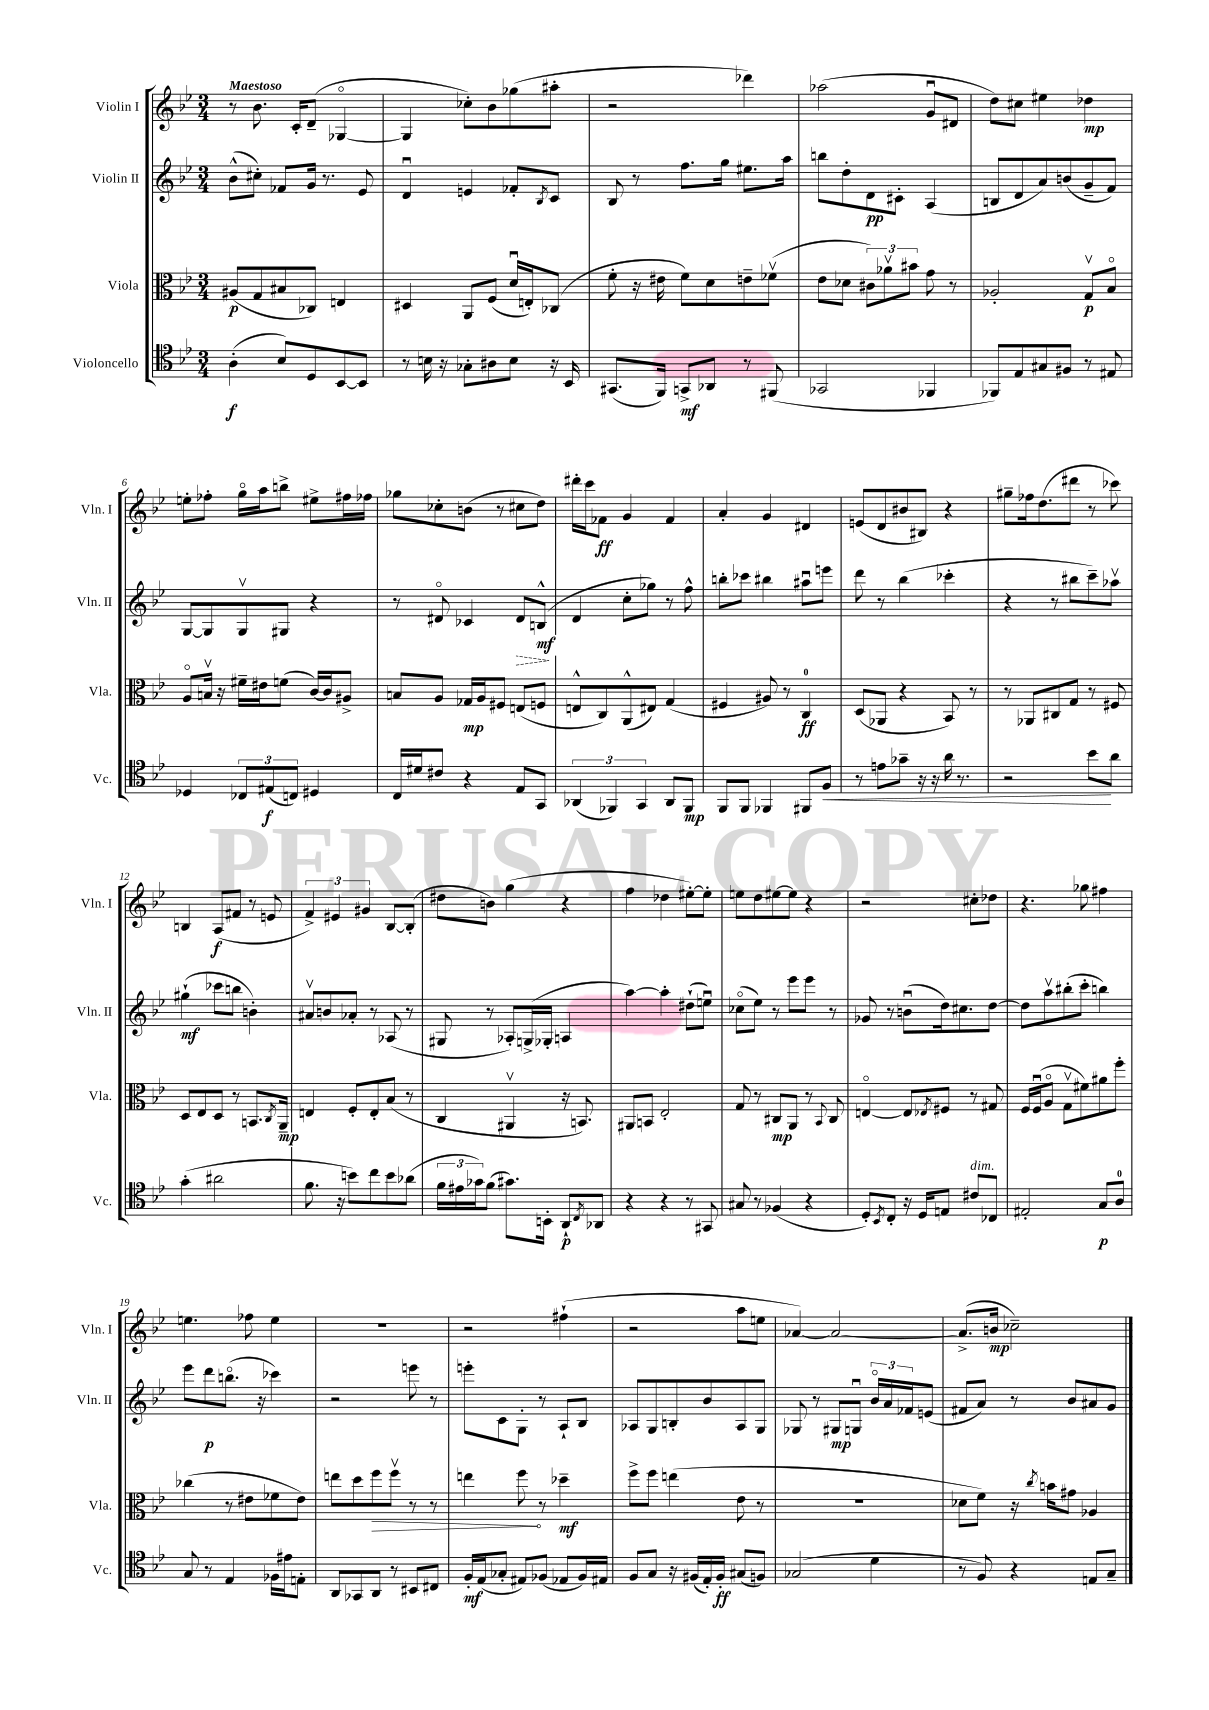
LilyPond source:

<<
\new StaffGroup <<
\new Staff = "s0" \with { instrumentName = "Violin I" shortInstrumentName = "Vln. I" } {
    \clef treble \key bes \major \numericTimeSignature \time 3/4 \tempo "Maestoso"
    r8 bes'8. c'16-. d'8--( ges4~\flageolet |
    ges4 ces''8-.) bes'8 ges''8( ais''8-. |
    r2 des'''4) |
    aes''2( g'8\downbow dis'8 |
    d''8) cis''8 eis''4 des''4\mp |
    e''8-. fes''8-. g''16\flageolet a''16 b''8-> eis''8-> fis''16 fes''16 |
    ges''8 ces''8-. b'8( r8 cis''8 d''8) |
    dis'''16-. c'''16 fes'8\ff g'4 fes'4 |
    a'4-. g'4 dis'4 |
    e'8( d'8 bis'8 bis8) r4 |
    gis''8-- fes''16 d''8.( dis'''8 r8 ces'''8) |
    b4 a8\f( fis'8 r8 e'8 |
    \tuplet 3/2 { f'4->) eis'4 gis'4 } bes8~ bes8-.( |
    dis''8 b'8) g''4( r4 |
    f''4 des''4 eis''8~-.) eis''8-. |
    e''8 d''8 eis''8~ eis''8 r4 |
    r2 cis''8-. des''8 |
    r4. ges''8 fis''4 |
    e''4. fes''8 e''4 |
    R2. |
    r2 fis''4-!( |
    r2 a''8 e''8 |
    aes'4~) aes'2~ |
    aes'8.->( b'16\mp ces''2--) \bar "|." |
}
\new Staff = "s1" \with { instrumentName = "Violin II" shortInstrumentName = "Vln. II" } {
    \clef treble \key bes \major \numericTimeSignature \time 3/4
    bes'8-^( cis''8-.) fes'8 g'16 r8. ees'8 |
    d'4\downbow e'4 fes'8-. \acciaccatura { bes8 } c'8 |
    bes8 r8 f''8. g''16 eis''8. a''16 |
    b''8 d''8-. d'8\pp cis'8-. a4( |
    b8 d'8 a'8) b'8( g'8-- f'8) |
    g8~ g8 g8\upbow gis8 r4 |
    r8 dis'8\flageolet ces'4 \once \override Hairpin.style = #'dashed-line dis'8\> b8-^\mf\!( |
    d'4 c''8-. ges''8) r8 f''8-^ |
    b''8-. ces'''8 bis''4 ais''8\downbow e'''8 |
    d'''8 r8 bes''4( ces'''4-. |
    r4 r8 bis''8 c'''8--) aes''8\upbow |
    gis''4-!\mf( ces'''8 b''8 b'4-.) |
    ais'8\upbow b'8 aes'8-. r8 aes8( r8 |
    gis8 r8 aes8-.) g16->( ges16-. a4 |
    a''4~) a''4-. dis''8-!( e''8\downbow) |
    ces''8\flageolet( ees''8) r8 ees'''8 ees'''8 r8 |
    ges'8 r8 b'8\downbow( d''16) cis''8. d''8~ |
    d''8 a''8\upbow bis''8-.( c'''8-. b''4) |
    ees'''8 d'''8\p b''8.\flageolet( r16 ces'''4) |
    r2 e'''8 r8 |
    e'''8-. c'8 g8-. r8 a8-! bes8 |
    aes8 g8 b8-. bes'8 aes8 g8 |
    ges8 r8 gis8\mp g8\downbow \tuplet 3/2 { bes'16\flageolet a'16 fes'16 } e'8( |
    fis'8 a'8) r8 bes'8 ais'8 g'8 \bar "|." |
}
\new Staff = "s2" \with { instrumentName = "Viola" shortInstrumentName = "Vla." } {
    \clef alto \key bes \major \numericTimeSignature \time 3/4
    ais8\p( g8 bis8 ces8) e4 |
    dis4 a,8 f8( d'16\downbow e16-.) ces8( |
    f'8-. r16 eis'16 f'8) d'8 e'8-- fes'8\upbow( |
    ees'8 des'8 \tuplet 3/2 { cis'8) aes'8\upbow bis'8 } g'8 r8 |
    aes2-. g8\upbow\p bes8\flageolet |
    a8\flageolet b16\upbow r16 fis'16-- eis'16 f'8( c'16~) c'16 ais8-> |
    b8 a8 ges16\mp a16 fis8 e8( f8 |
    e8-^ c8) a,8-^( eis8) g4( |
    fis4 ais8) r8 c4-0\ff |
    d8( aes,8 r4 bes,8) r8 |
    r8 aes,8 cis8 g8 r8 fis8 |
    d8 ees8 d8 r8 b,8. \acciaccatura { c8 } a,16--\mp |
    e4 f8-. e8-. bes8( r8 |
    c4 ais,4\upbow r16 b,8.) |
    ais,8 b,8 ees2-. |
    g8 r8 cis8\mp a,8 r8 \appoggiatura { bes,8 } cis8 |
    e4~\flageolet e8 \acciaccatura { ees8 } fis8 r8 gis8 |
    f16 f16\downbow( a8\flageolet g8\upbow fis'8) ais'8 f''8-. |
    ces''4( r8 eis'8 fes'8 eis'8) |
    e''8 d''8 \once \override Hairpin.circled-tip = ##t f''8\> f''8\upbow r8 r8 |
    e''4 f''8\! r8 des''4--\mf |
    f''8-> f''8 e''4( ees'8 r8 |
    R2. |
    des'8 f'8) r16 \acciaccatura { c''8 } b'16 gis'8 aes4 \bar "|." |
}
\new Staff = "s3" \with { instrumentName = "Violoncello" shortInstrumentName = "Vc." } {
    \clef tenor \key bes \major \numericTimeSignature \time 3/4
    a4-.\f( bes8) d8 bes,8~ bes,8 |
    r8 b16 r16 ges8-. ais8 b8 r16 bes,16 |
    gis,8.( f,16) g,8->\mf aes,8 r8 fis,8( |
    ges,2 fes,4 |
    fes,8) ees8 gis8 fis8 r8 eis8 |
    des4 \tuplet 3/2 { ces8 eis8\f( c8) } dis4 |
    c16 dis'16 cis'8 r4 ees8 g,8 |
    \tuplet 3/2 { aes,4( fes,4) g,4 } aes,8 fes,8\mp |
    f,8 f,8 fes,4 fis,8 f8\< |
    r8 e'8 ges'8-- r16 r16 a'16 r8. |
    r2 bes'8\! a'8 |
    g'4-.( ais'2 |
    f'8. r16 b'8) c''8 b'8 aes'8( |
    \tuplet 3/2 { f'16 eis'16 ges'16) } f'8( gis'8.) b,16-. a,8-!\p \acciaccatura { c8 } aes,8 |
    r4 r4 r8 gis,8 |
    gis8 r8 fes4( r4 |
    d8-.) \acciaccatura { bes,8 } c8-. r16 d16 e8 cis'8^\markup { \italic "dim." } ces8 |
    eis2-. g8\p a8-0 |
    g8 r8 ees4 fes16 eis'16 e8-. |
    a,8 ges,8 a,8 r8 bis,8 cis8 |
    f16-.\mf ees16( ges8-. eis8) fes8( ees8 fes16) eis16 |
    f8 g8 r16 fis16( ees16-.) fis16-.\ff gis8( f8) |
    ges2( d'4 |
    r8 f8) r4 e8 g8-- \bar "|." |
}
>>
>>
